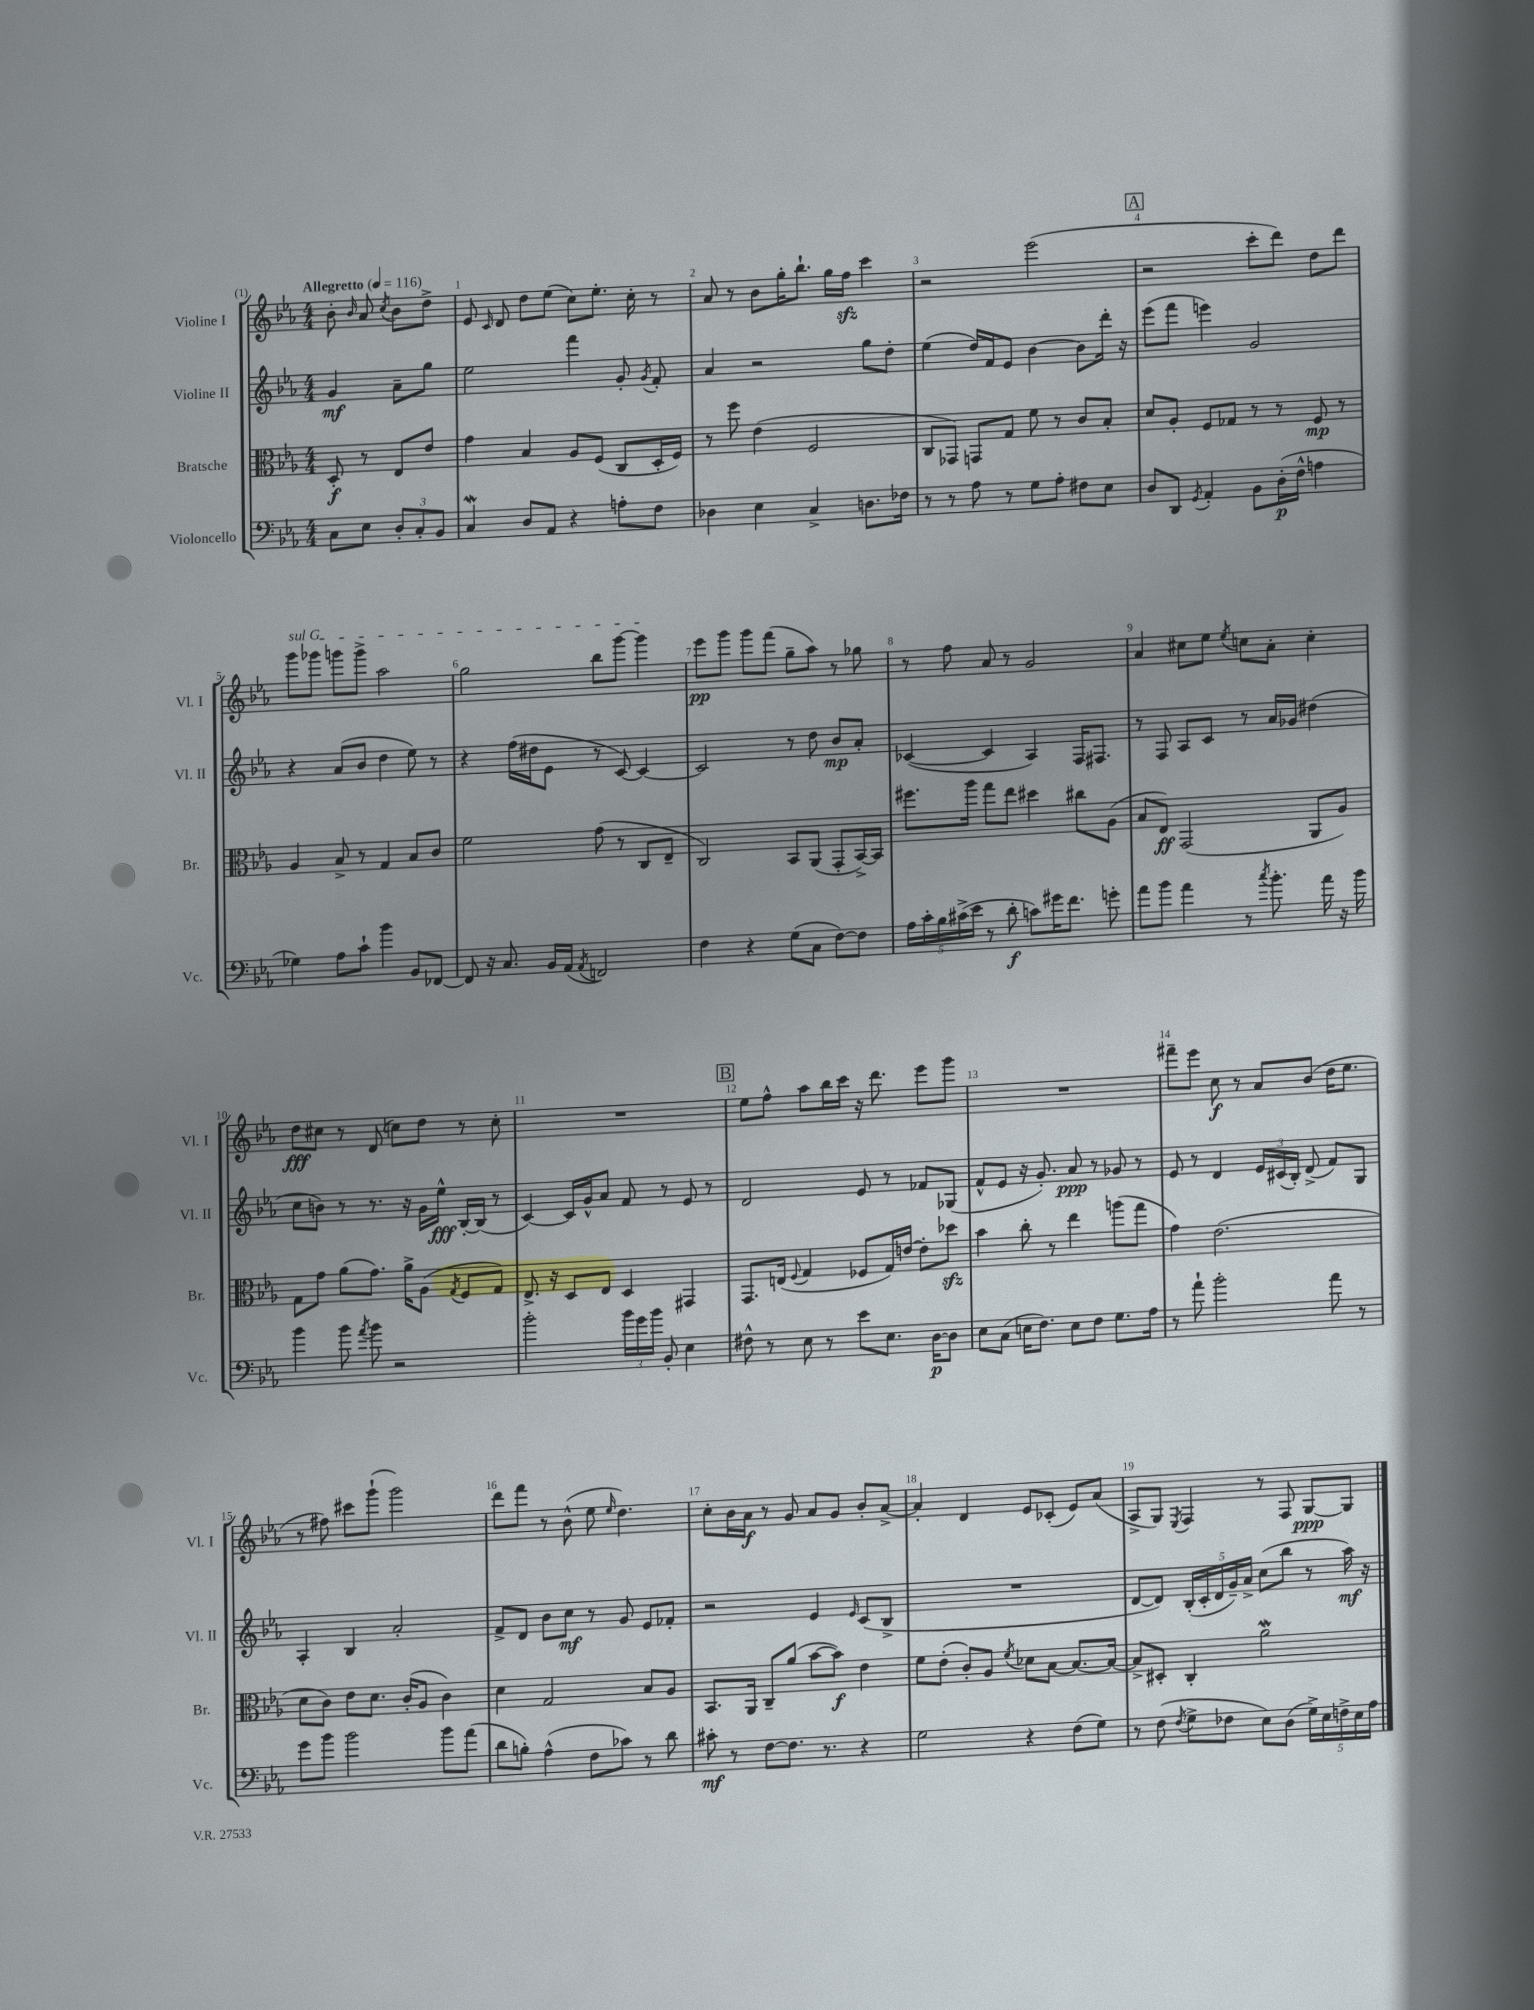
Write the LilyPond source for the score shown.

<<
\new StaffGroup <<
\new Staff = "s0" \with { instrumentName = "Violine I" shortInstrumentName = "Vl. I" } {
    \clef treble \key ees \major \numericTimeSignature \time 4/4 \partial 2 \tempo "Allegretto" 4 = 116
    \autoBeamOff bes'8-. \grace { bes'16 } aes'8 \acciaccatura { c''8 } bes'8[ d''8]-> |
    ees'8 \grace { c'16 } d'8 d''8[ ees''8]( c''8[) ees''8.]-. c''16-. r8 |
    aes'8 r8 bes'8[ g''16-. bes''8.]-! g''16[ f''16]\sfz c'''4 |
    r2 ees'''2( |
    \mark \markup { \box "A" } r2 c'''8[-. d'''8]) d''8[ d'''8] |
    \once \override TextSpanner.bound-details.left.text = \markup { \italic "sul G" } g'''8[\startTextSpan ges'''8] g'''8[ g'''8]-> aes''2 |
    g''2 bes''8[ g'''8]~ g'''4\stopTextSpan |
    ees'''8[\pp g'''8] g'''8[ f'''8]( g''8[-- aes''8]) r8 ges''8 |
    r8 f''8 aes'8 r8 g'2 |
    aes'4 cis''8[ ees''8] \acciaccatura { ees''8 } c''8[ aes'8]-. c''4-. |
    d''8[\fff cis''8] r8 d'8( c''8[) d''8] r8 c''8-. |
    R1 |
    \mark \markup { \box "B" } ees''8[ f''8]-^ aes''8[ bes''16 c'''16] r16 d'''8. ees'''8[ g'''8] |
    R1 |
    fis'''8[-- ees'''8] c''8\f r8 aes'8[ bes'8]( d''16[ ees''8.] |
    r8 fis''8) cis'''8[ g'''8]-!( g'''2) |
    d'''8[ f'''8] r8 bes'8-^( ees''8 \grace { ees''16 } d''4.) |
    c''8[-. bes'16 aes'16]\f r8 g'8 aes'8[ g'8] bes'8[-. aes'8]~-> |
    aes'4-. d'4 ees'8[ ces'8]-.( ees'8[) aes'8]( |
    aes8[-> g8]) \acciaccatura { ees8 } f4 r8 f8 g8[~\ppp g8] \bar "|." |
}
\new Staff = "s1" \with { instrumentName = "Violine II" shortInstrumentName = "Vl. II" } {
    \clef treble \key ees \major \numericTimeSignature \time 4/4 \partial 2
    \autoBeamOff g'4\mf aes'8[-- g''8] |
    ees''2 f'''4 g'8-. \acciaccatura { g'8 } f'8-. |
    aes'4 r2 g''8[ d''8]-. |
    ees''4( d''16[) f'16 ees'8] bes'4~ bes'8[ d'''16]-. r16 |
    \mark \markup { \box "A" } ees'''8[( f'''8] e'''4) g'2 |
    r4 aes'8[( bes'8] d''4 ees''8) r8 |
    r4 f''16[( dis''16 ees'8] r8 c'8~) c'4~ |
    c'2 r8 d''8 bes'8[\mp aes'8]-. |
    ces'4~( ces'4 aes4) f16[ fis8.] |
    r8 f8 aes8[ c'8] r8 aes'16[ ges'16] dis''4( |
    c''8[ b'8]) r8 r8. r16 g'16[ ees''16]-^\fff bes16[~-. bes16]( r8 |
    c'4~) c'16[ g'16-^ aes'8] f'8 r8 ees'8 r8 |
    \mark \markup { \box "B" } d'2 ees'8 r8 fes'8[ ges8]( |
    f'8[-^ ees'8] r16 g'8.-.) aes'8\ppp r8 ges'8 r8 |
    ees'8 r8 d'4 \tuplet 3/2 { ees'16[ cis'16( bes16]-.) } d'8->( f'8[) g8] |
    aes4-. bes4 aes'2-. |
    f'8[-> d'8] bes'8[ c''8]\mf r8 g'8 ees'8[ fes'8]-. |
    r2 ees'4 \grace { ees'16 } c'8[( bes8]-> |
    R1 |
    d'8[~ d'8]) \tuplet 5/4 { bes16[-.( c'16-. d'16 g'16--) aes'16]-> } c''8[( bes''8] r8 aes''16\mf) r16 \bar "|." |
}
\new Staff = "s2" \with { instrumentName = "Bratsche" shortInstrumentName = "Br." } {
    \clef alto \key ees \major \numericTimeSignature \time 4/4 \partial 2
    \autoBeamOff d8-.\f r8 ees8[ ees'8] |
    g'4 bes4 aes8[ f8]( c8[ d16-. f16]) |
    r8 f''8 ees'4( f2 |
    c8[ ges,8]) g,8[ g8] f'8 r8 c'8[ bes8]-. |
    \mark \markup { \box "A" } d'8[ aes8]-. f8[ ges8] r8 r8 f8\mp r8 |
    aes4 bes8-> r8 g4 bes8[ c'8] |
    f'2 g'8( r8 c8[ ees8]-- |
    c2) bes,8[ aes,8]( g,8[-. bes,16~->) bes,16] |
    fis''8.[ aes''16] g''8[ ees''8] dis''4 cis''8[ aes8]( |
    bes8[ ees8]\ff) g,2( aes,8[ aes8]) |
    g8[ g'8] aes'8[( g'8.]) aes'16[-> aes8]( \acciaccatura { g8 } f8[ g8]) |
    ees8.-> r16 d8[ ees8] d4 gis,4 |
    \mark \markup { \box "B" } g,8.[ e16]( \appoggiatura { f8 } g4 fes8[ g16) e'16]~ e'8[-. des''8]\sfz |
    bes'4 c''8-. r8 ees''4 a''8[( g''8] |
    g'4) ees'2.( |
    d'8[ c'8]) ees'8[ d'8.] c'16[-.( aes8] c'4) |
    d'4 g2 bes8[ aes8] |
    bes,8.[ aes,16] c8[-- aes'8]( bes'8[~ bes'8]\f) ees'4 |
    f'8[ ees'8]-.( c'8[-.) aes8] \acciaccatura { f'8 } des'8[ bes8]~ bes8.[~ bes16]~ |
    bes8[-> dis8]-. c4-. aes'2\mordent \bar "|." |
}
\new Staff = "s3" \with { instrumentName = "Violoncello" shortInstrumentName = "Vc." } {
    \clef bass \key ees \major \numericTimeSignature \time 4/4 \partial 2
    \autoBeamOff c8[ ees8] \tuplet 3/2 { d8[-. c8-. bes,8] } |
    c4\mordent d8[ aes,8] r4 a8[-. f8] |
    des4 ees4 c4-> d8.[ fes16] |
    r8 r8 aes8 r8 g8[ aes8]-. fis8[ ees8] |
    \mark \markup { \box "A" } d8[ d,8] \acciaccatura { g,8 } aes,4-. bes,8[ d16-.\p( f16]-^ a4 |
    ges4) aes8[ c'8]-! bes'4 bes,8[ fes,8]~ |
    fes,8 r16 c8. bes,16[ aes,16]( \acciaccatura { aes,8 } f,2) |
    f4 r4 g8[( c8] f8[~) f8] |
    \tuplet 5/4 { aes16[ c'16-. bes16 cis'16->( ees'16] } r8 d'8-.\f c'8[) gis'16 f'8.] g'8-. |
    aes'8[ bes'8] aes'4 r8 \acciaccatura { c''8 } bes'8.-. aes'16 r16 bes'16 |
    bes'4 bes'8 \acciaccatura { aes'8 } bes'8 r2 |
    bes'2-. \tuplet 3/2 { bes'16[ g'16 bes'16] } bes,8-. ees4 |
    \mark \markup { \box "B" } fis8-^ r8 ees8 r8 ees'8[ ees8.] d16[~\p d8] |
    ees8[ c8]( e16[ f8.]) e8[ f8] g8.[ aes16] |
    r8 aes'8-! bes'2-. aes'8 r8 |
    g'8[ bes'8] bes'2 bes'8[ aes'8]( |
    d'8[ b8]-.) aes4-^( f8[ ces'8]) r8 d'8 |
    cis'8-.\mf r8 f8[~ f8.] r8. r4 |
    g2 r4 f8[( g8]) |
    r8 f8( \acciaccatura { f8 } g8[-> fes8] ees8[) d8]( \tuplet 5/4 { g16[->) ees16 f16-> ees16 aes16] } \bar "|." |
}
>>
>>
\layout { \context { \Score \override BarNumber.break-visibility = ##(#f #t #t) barNumberVisibility = #all-bar-numbers-visible } }
